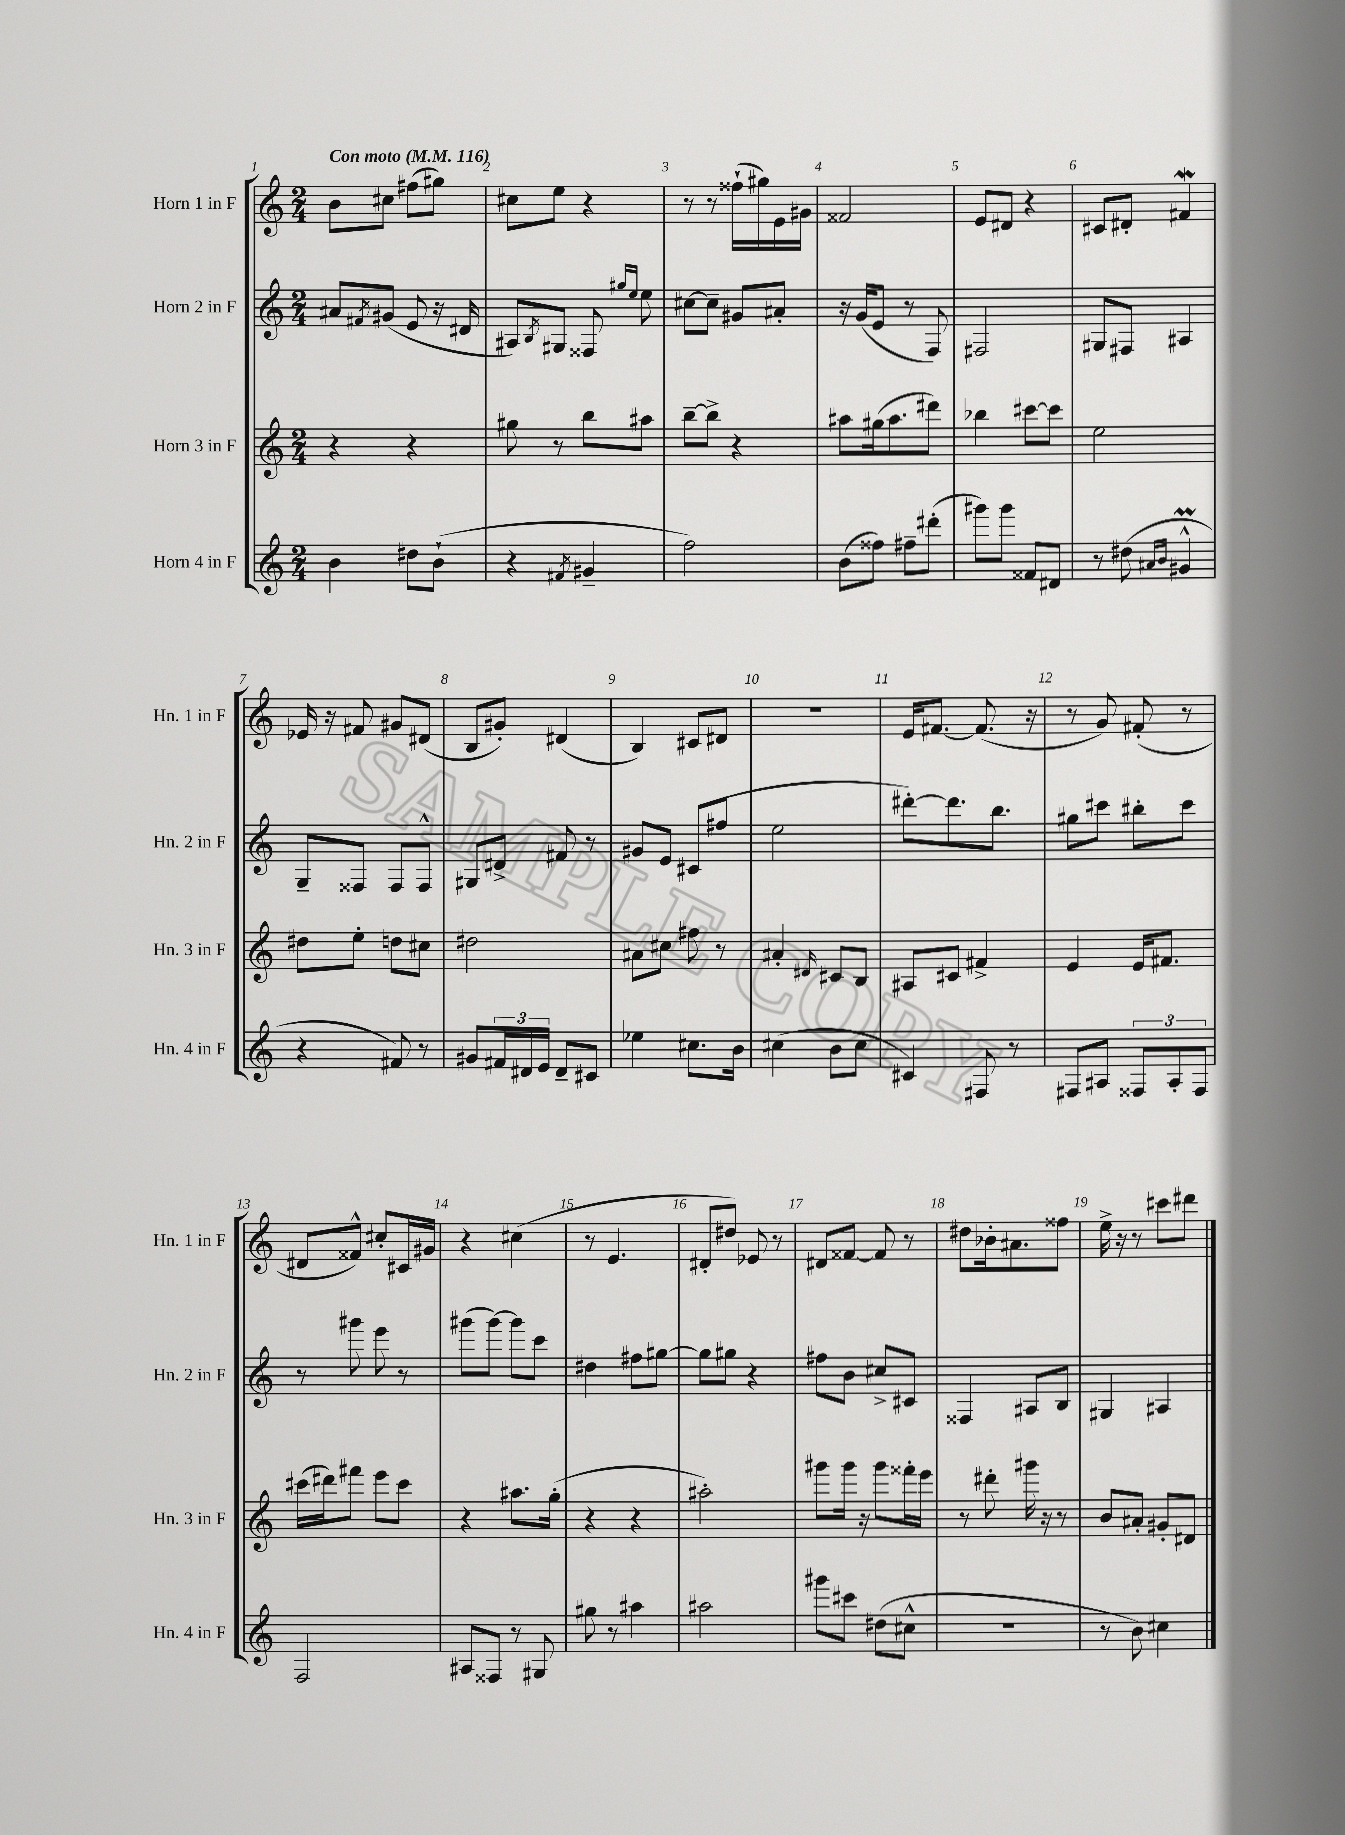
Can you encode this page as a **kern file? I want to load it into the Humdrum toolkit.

**kern	**kern	**kern	**kern
*staff4	*staff3	*staff2	*staff1
*clefG2	*clefG2	*clefG2	*clefG2
*k[]	*k[]	*k[]	*k[]
*M2/4	*M2/4	*M2/4	*M2/4
*MM116	*MM116	*MM116	*MM116
4b	4r	8a#	8b
.	.	8qf#	.
.	.	(8g#	8cc#
8dd#	4r	8e	(8ff#
(8b`	.	16r	8gg#)
.	.	16d#	.
=	=	=	=
4r	8gg#	8A#)	8cc#
.	.	8qB	.
.	8r	8G#	8ee
8qf#	.	.	.
4g#~	8bb	8F##	4r
.	.	16qqgg#	.
.	.	16qqee	.
.	8aa#	8ee	.
=	=	=	=
2ff)	[8bb~	[8cc#	8r
.	8bb^]	8cc#~]	8r
.	4r	8g#	(16ff##`
.	.	.	16gg#)
.	.	8a#'	16e
.	.	.	16g#
=	=	=	=
(8b	8aa#	16r	2f##
.	.	(16g	.
8ff##)	(16gg#	8e	.
.	8.aa#	.	.
8ff#~	.	8r	.
(8ddd#'	8ddd#)	8F)	.
=	=	=	=
8ggg#)	4bb-	2F#	8e
8ggg#	.	.	8d#
8f##	[8ccc#	.	4r
8d#	8ccc#]	.	.
=	=	=	=
8r	2ee	8G#	8c#
(8dd#	.	8F#	8d#'
16qqa#	.	.	.
16qqb	.	.	.
4g#^^	.	4A#	4f#
=	=	=	=
4r	8dd#	8G~	16e-
.	.	.	16r
.	8ee'	8F##	8f#
8f#)	8dd	8F##	8g#
8r	8cc#	8F##^^	(8d#
=	=	=	=
8g#	2dd#	8G#	8B
24f#	.	8d#^	8g#')
24d#	.	.	.
24e	.	.	.
8d#~	.	8f#	(4d#
8c#	.	8r	.
=	=	=	=
4ee-	8a#	8g#	4B)
.	8cc#	8e	.
8.cc#	8ff#	(8c#	8c#
.	8r	8ff#	8d#
16b	.	.	.
=	=	=	=
(4cc#	4a#'	2ee	2r
.	16qqd#	.	.
8b	8c#	.	.
8cc#	8B	.	.
=	=	=	=
4c#)	8A#	[8ddd#')	16e
.	.	.	[8.f#
.	8c#	8.ddd#]	.
8F#	4f#^	.	(8.f#]
.	.	8.bb	.
8r	.	.	.
.	.	.	16r
=	=	=	=
8F#	4e	8gg#	8r
8A#	.	8ccc#	8g)
12F##	16e	8bb#'	(8f#'
.	8.f#	.	.
12A#'	.	.	.
.	.	8ccc#	8r
12F##	.	.	.
=	=	=	=
2F	(16ccc#	8r	8d#
.	16ddd#)	.	.
.	8fff#	8ggg#	8f##^^)
.	8eee	8eee	8cc#'
.	8ccc#	8r	16c#
.	.	.	16g#
=	=	=	=
8A#	4r	(8ggg#	4r
8F##	.	[8ggg#)	.
8r	8.aa#	8ggg#]	(4cc#
8G#	.	8ccc	.
.	(16gg'	.	.
=	=	=	=
8gg#	4r	4dd#	8r
8r	.	.	4.e
4aa#	4r	8ff#	.
.	.	[8gg#	.
=	=	=	=
2aa#	2aa#')	8gg#]	8d#'
.	.	8gg#	8dd#)
.	.	4r	8e-
.	.	.	8r
=	=	=	=
8ggg#	8ggg#	8ff#	8d#
8ccc#	16ggg#	8b	[8f##
.	16r	.	.
(8dd#	8ggg#	8cc#^	8f##]
8cc#^^	16fff##'	8c#	8r
.	16eee	.	.
=	=	=	=
2r	8r	4F##	8dd#
.	8ddd#'	.	16b-'
.	.	.	8.a#
.	16ggg#	8A#	.
.	16r	.	.
.	8r	8B	8ff##
=	=	=	=
8r	8b	4G#	16ee^
.	.	.	16r
8b)	8a#'	.	8r
4cc#	8g#'	4A#	8ccc#
.	8d#	.	8ddd#
==	==	==	==
*-	*-	*-	*-
